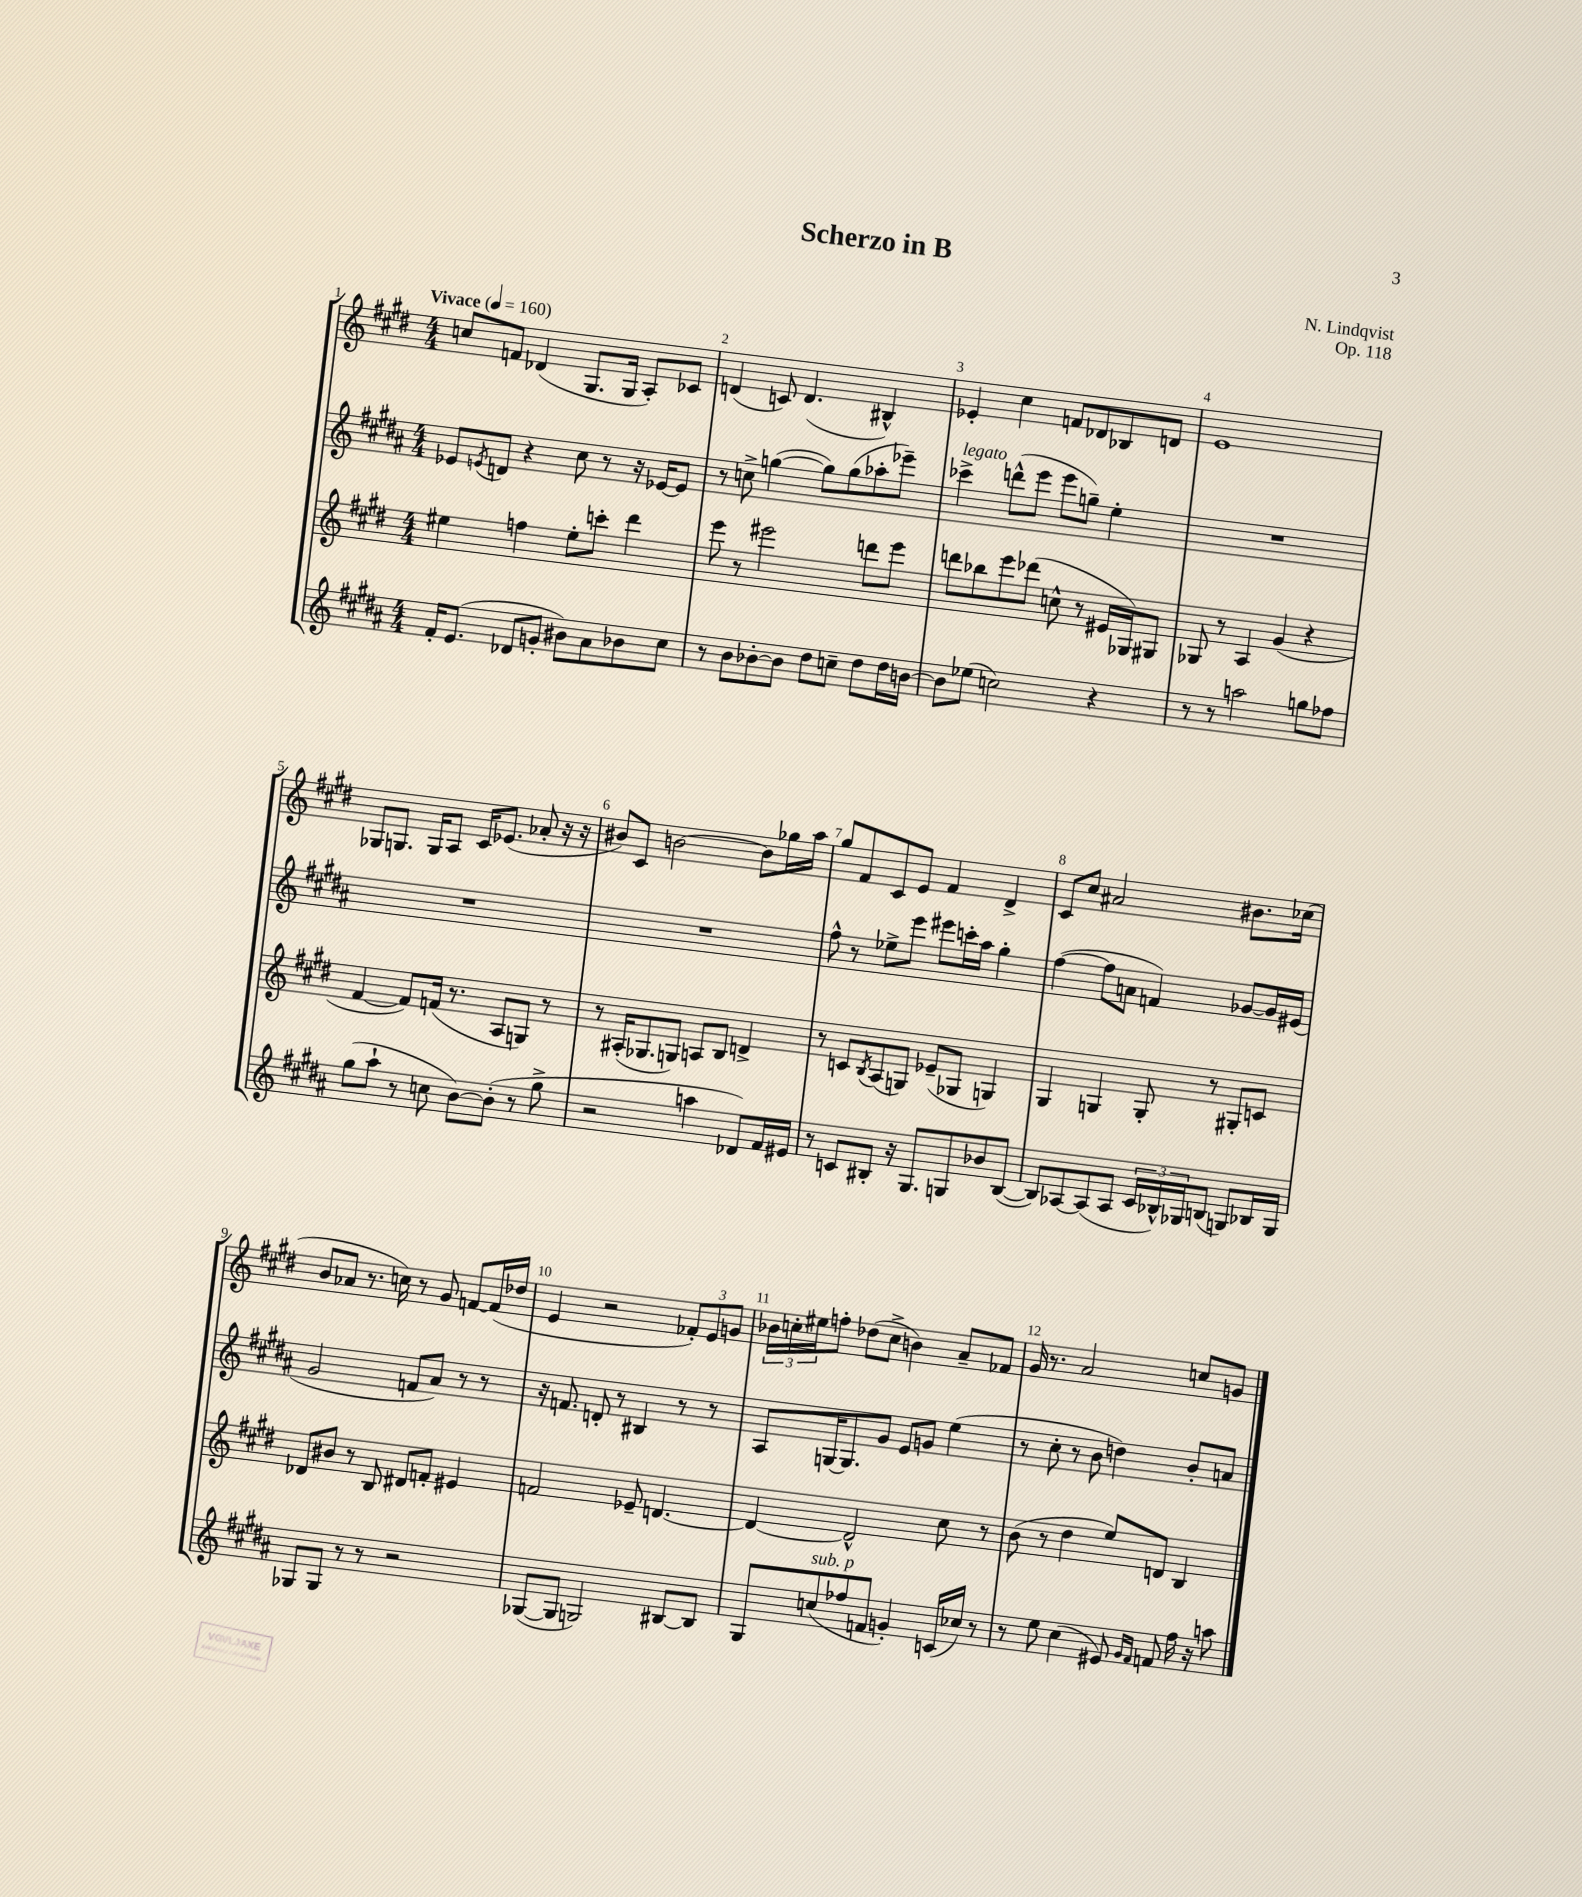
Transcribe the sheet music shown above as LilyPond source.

\header { title = "Scherzo in B" composer = "N. Lindqvist" opus = "Op. 118" }
<<
\new StaffGroup <<
\new Staff = "s0" {
    \clef treble \key e \major \numericTimeSignature \time 4/4 \tempo "Vivace" 4 = 160
    c''8 f'8 des'4( gis8. gis16 a8-.) ces'8 |
    d'4( c'8) d'4.( bis4-^) |
    ees'4-. cis''4 f'8 des'8 bes8 d'8 |
    e'1 |
    ges8 g8. g16 a8 cis'16 ees'8.( aes'8-. r16 r16 |
    bis'8) cis'8 b'2~ b'8 ges''16 a''16 |
    gis''8 fis'8 cis'8 e'8 fis'4 dis'4-> |
    cis'8 cis''8 ais'2 bis'8. ces''16( |
    b'8 aes'8 r8. c''16) r8 gis'8 f'8~ f'16( des''16 |
    e'4 r2 \tuplet 3/2 { fes'8-.) e'8 g'8 } |
    \tuplet 3/2 { bes'16 c''16-. eis''16 } f''8-. des''8( c''8-> b'4) a'8-- fes'8 |
    gis'16 r8. a'2 c''8 g'8 \bar "|." |
}
\new Staff = "s1" {
    \clef treble \key b \major \numericTimeSignature \time 4/4
    ees'8 \acciaccatura { e'8 } d'8 r4 cis''8 r8 r16 ees'16~ ees'8 |
    r8 c''8-> g''4~( g''8) g''8( aes''8-. ees'''8--) |
    ces'''4->^\markup { \italic "legato" } d'''8-^( e'''8 e'''8 g''8--) e''4-. |
    R1 |
    R1 |
    R1 |
    fis''8-^ r8 ees''8-> e'''8 eis'''8 c'''16-. ais''16 gis''4-. |
    fis''4~( fis''8 a'8 f'4) ges'8~ ges'16 eis'16( |
    gis'2 f'8 ais'8) r8 r8 |
    r16 f'8. d'8-. r8 bis4 r8 r8 |
    ais8 g16~ g8. gis'8 e'8 g'8 e''4( |
    r8 cis''8-. r8 b'8 d''4) b'8-. a'8 \bar "|." |
}
\new Staff = "s2" {
    \clef treble \key e \major \numericTimeSignature \time 4/4
    eis''4 f''4 eis''8-. c'''8-. dis'''4 |
    e'''8 r8 eis'''2 d'''8 eis'''8 |
    d'''8 bes''8 e'''8 des'''8( c''8-^ r8 eis'16 ges16) gis8 |
    ges8 r8 a4 gis'4( r4 |
    fis'4~ fis'8) f'16( r8. a8 g8) r8 |
    r8 ais16-.( ges8. g8) a8 b8 d'4-> |
    r8 c'8 \acciaccatura { b8 } a8( g8) ees'8--( ges8 g4) |
    gis4 g4 g8-. r8 gis8-. c'8 |
    des'8 bis'8 r8 b8 dis'8 f'8-. eis'4 |
    f'2 ees'8-- d'4.~ |
    d'4~ d'2-^ cis''8 r8 |
    b'8( r8 dis''4 e''8) d'8 b4 \bar "|." |
}
\new Staff = "s3" {
    \clef treble \key b \major \numericTimeSignature \time 4/4
    fis'16-. e'8.( des'8 g'8-. bis'8) ais'8 bes'8 cis''8 |
    r8 b'8 bes'8~-. bes'8 dis''8 c''8-- dis''8 dis''16 b'16~ |
    b'8 ees''8( c''2) r4 |
    r8 r8 a''2 g''8 fes''8 |
    gis''8( ais''8-! r8 c''8 b'8~) b'8-.( r8 gis''8-> |
    r2 a''4 des'8) fis'16 eis'16 |
    r8 c'8 bis8-. r16 gis8. g8 bes'8 bis8~( |
    bis8) aes8~ aes8( aes8 \tuplet 3/2 { cis'16 bes16-^) ges16 } b8( g8) bes16 g16 |
    ges8 ges8 r8 r8 r2 |
    ges8~( ges8 g2) bis8~ bis8 |
    gis8 c''8^\markup { \italic "sub. p" }( fes''8 f'8 g'4-.) c'16( ces''16) r8 |
    r8 e''8 cis''4( eis'8) \grace { gis'16 fis'16 } f'8 fis''16 r16 a''8 \bar "|." |
}
>>
>>
\layout { \context { \Score \override BarNumber.break-visibility = ##(#f #t #t) barNumberVisibility = #all-bar-numbers-visible } }
